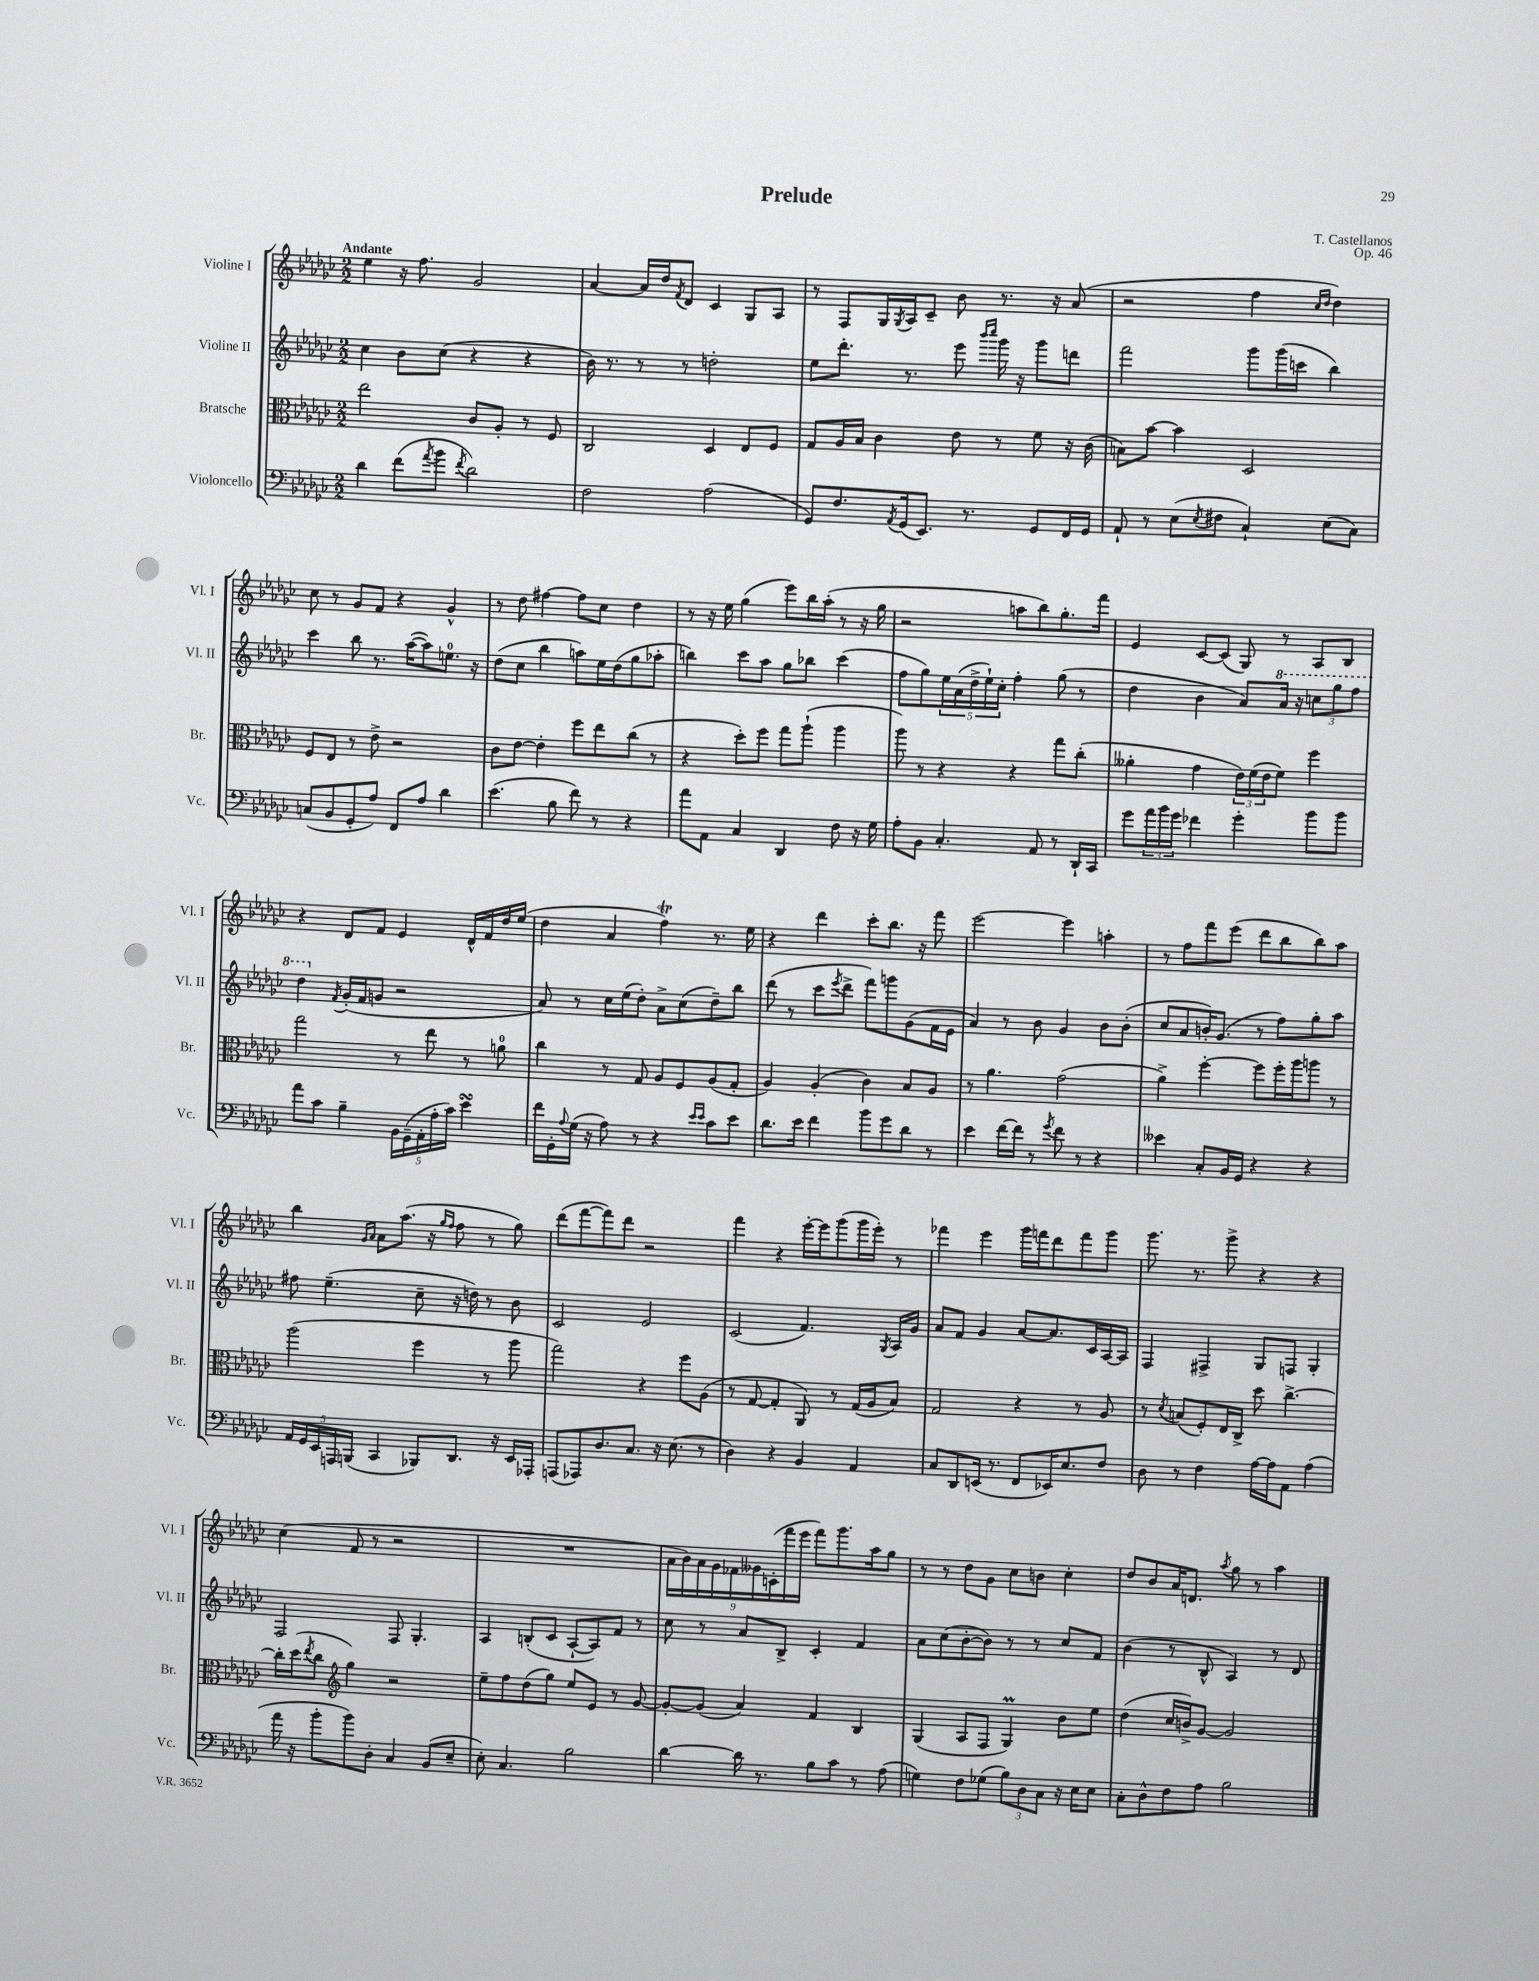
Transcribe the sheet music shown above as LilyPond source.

\header { title = "Prelude" composer = "T. Castellanos" opus = "Op. 46" }
<<
\new StaffGroup <<
\new Staff = "s0" \with { instrumentName = "Violine I" shortInstrumentName = "Vl. I" } {
    \clef treble \key ges \major \numericTimeSignature \time 2/2 \tempo "Andante"
    ees''4 r16 f''8. ges'2 |
    aes'4~ aes'16 des''16 \acciaccatura { f'8 } des'8 ces'4 ges8 aes8 |
    r8 f8 ges16 \acciaccatura { ges8 } aes16 ces'8-- bes'8 r8. r16 aes'8( |
    r2 f''4 \grace { ces''16 des''16 } des''4) |
    ces''8 r8 ges'8 f'8 r4 ges'4-^ |
    r8 des''8 fis''4~ fis''8 ces''8 des''4 |
    r8 r16 ees''16 ges''4( ees'''8) bes''16 aes''16-.( r8 r16 ges''16 |
    r2 a''8 bes''8) ges''8.-. f'''16 |
    ees'4 ces'8~ ces'8( ges8) r8 aes8 bes8 |
    r4 des'8 f'8 ees'4 des'16-^ f'16 des''16 ees''16( |
    des''4 aes'4 f''4\trill) r8. ees''16 |
    r4 des'''4 ces'''8-. bes''8. r16 f'''8 |
    ees'''2~ ees'''4 a''4-. |
    r8 f''8 f'''8 ees'''8( des'''8 bes''8 bes''8) aes''8 |
    bes''4 \grace { ges'16 aes'16 } aes'8 aes''8.( r16 \grace { ges''16 f''16 } f''8 r8 ges''8) |
    des'''8( f'''8~ f'''8) des'''8 r2 |
    f'''4 r4 ees'''16~-. ees'''16 ges'''8( ges'''16 ees'''16-.) r8 |
    fes'''4 ees'''4 ges'''16 f'''16 des'''8 f'''8 ges'''8 |
    ges'''8. r8. ges'''8-> r4 r4 |
    ces''4( f'8 r8 r2 |
    R1 |
    \tuplet 9/8 { aes'16 bes'16) aes'16 ges'16 fes'16 geses'16 c'16-.( f'''16 ees'''16 } f'''8) ges'''8. aes''16 ges''8 |
    r8 r8 des''8 ges'8 ces''8 b'8 ces''4-. |
    des''8 bes'8 aes'16 d'8. \acciaccatura { aes''8 } ges''8 r8 aes''4 \bar "|." |
}
\new Staff = "s1" \with { instrumentName = "Violine II" shortInstrumentName = "Vl. II" } {
    \clef treble \key ges \major \numericTimeSignature \time 2/2
    ces''4 bes'8 ces''8( r4 r4 |
    bes'16) r8. r8 r8 d''2-. |
    ees''8 des'''8.-. r8. ees'''8 \grace { bes'''16 ces''''16 } ges'''16 r16 ges'''8 d'''8 |
    f'''2 ges'''8 ges'''16( c'''16 bes''4) |
    ces'''4 bes''8 r8. aes''16~( aes''8) e''8.-0 r16 |
    des''8( ces''8 bes''4 a''8) ees''16 des''16( ges''8 aes''8-. |
    b''4) ces'''8 aes''8 ges''8 bes''8 ces'''4( |
    f''8 ges''8) \tuplet 5/4 { ees''16 aes'16( des''16-> ees''16-!) ces''16-. } f''4-. ges''8( r8 |
    des''4 bes'4 aes'8) \ottava #1 aes''16 r16 \tuplet 3/2 { c'''8 ges'''8 f'''8 } |
    des'''4 \ottava #0 \acciaccatura { f'8 } ges'16-.( f'16 g'8 r2 |
    aes'8) r8 ces''16 ees''16( des''8-.) aes'8-> ces''8( des''8--) bes''8 |
    des'''8( r8 ces'''8 \acciaccatura { ees'''8 } des'''8-> f'''8) g'''8 ges'8( f'16 ees'16 |
    aes'4) r8 bes'8 ges'4 bes'8 bes'8-.( |
    ces''8 aes'8 b'16-.) ges'8.( r8 f''8) ges''8-. aes''8 |
    fis''8 ees''4.--( ces''8-- r16 d''16) r8 bes'8 |
    ces'2 ees'2 |
    ces'2( f'4.) \acciaccatura { ges8 } aes16 ges'16 |
    aes'8 f'8 ges'4 aes'8~ aes'8. ces'16 aes16~ aes16 |
    f4 fis4-> ges8 f8 ges4-. |
    f2 f8 ges4.-. |
    aes4 b8-.( ces'8 aes8~-! aes8) f'8 r8 |
    ces''8 r8 aes'8 bes8-> ces'4-. f'4 |
    aes'8 ces''8( bes'8~-. bes'8) r8 r8 ces''8 f'8 |
    bes'4( r8 bes8-^ aes4) r8 des'8 \bar "|." |
}
\new Staff = "s2" \with { instrumentName = "Bratsche" shortInstrumentName = "Br." } {
    \clef alto \key ges \major \numericTimeSignature \time 2/2
    ees''2 ces'8 aes8-. r8 f8 |
    ces2 des4 ees8 f8 |
    ges8 aes16 bes16 ces'4 ees'8 r8 f'8 r16 ces'16( |
    b8) bes'8~ bes'4 des2 |
    f8 ees8 r8 ees'8-> r2 |
    ces'8 ees'8~ ees'4-. f''8 ees''8 ces''8( r8 |
    r4 des''8-.) f''8 ges''8 aes''8-!( aes''4 |
    aes''8) r8 r4 r4 ges''8 ces''8-.( |
    aeses'4-. ges'4 \tuplet 3/2 { ees'16) f'16( ees'16 } f'8) f''4 |
    ges''2 r8 ees''8 r8 a'8-0 |
    ces''4 r8 ges8 aes8 f8 aes8( ges8-. |
    aes4) aes4-.( ces'4) bes8 aes8 |
    r8 aes'4. ges'2( |
    aes'4->) f''4~-. f''8 f''16-. aes''16 a''8 r8 |
    aes''2( f''4 r8 aes''8 |
    ges''2) r4 f''8 aes8( |
    r8 ges8~ ges4-. aes,8) r8 ges16( aes16 bes8) |
    ges2 r4 r8 aes8 |
    r8 \acciaccatura { des'8 } b8( f8-.) ees16 ces16-> des''8 ces''4.~-> |
    ces''16-. des''16( \acciaccatura { ees''8 } ces''8 \clef treble ges''4) r2 |
    ees''8-- f''8 des''8( ges''8) ees''8 ees'8 r8 ges'8~ |
    ges'8~-. ges'8( aes'4) f'4 bes4 |
    ges4( aes8 f8 ges4\prall) bes'8 ees''8 |
    des''4( ces''16 b'16->) ges'8~ ges'2 \bar "|." |
}
\new Staff = "s3" \with { instrumentName = "Violoncello" shortInstrumentName = "Vc." } {
    \clef bass \key ges \major \numericTimeSignature \time 2/2
    des'4 f'8( \acciaccatura { aes'8 } bes'8 \acciaccatura { f'8 } des'2) |
    f2 aes2( |
    ges,8) f8. \acciaccatura { aes,8 } ges,16( ees,8.) r8. ges,8 f,16 ges,16 |
    aes,8-! r8 ees8( \acciaccatura { ees8 } fis8 ces4-!) ees8( ces8) |
    c8( bes,8 ges,8-. aes8) f,8 aes8 des'4 |
    ees'4.( bes8 f'8) r8 r4 |
    aes'8 aes,8 ces4 des,4 f8 r16 ges16 |
    aes8-. bes,8 ces4.-. aes,8 r8 des,16-! ces,16 |
    ges'8 \tuplet 3/2 { aes'16 bes'16 ges'16 } fes'4 ges'4-. bes'8 bes'8 |
    aes'8 ces'8 bes4-- \tuplet 5/4 { bes,16 ges,16--( aes,16-. aes16-. ces'16) } ees'4\turn |
    f'16 ges,16-. \appoggiatura { aes8 } ges16( r16 aes8) r8 r4 \grace { ees'16 ees'16 } ces'8 ees'8 |
    des'8. ees'16 f'4 bes'8 ges'8 des'8 r8 |
    ees'4 f'16~ f'16 r8 \acciaccatura { ges'8 } f'8 r8 r4 |
    eeses'4 ces8-. bes,16 ges,16 r4 r4 |
    \tuplet 5/4 { aes,16 ges,16 ees,16 a,,16 b,,16( } ces,4 bes,,8) des,8. r16 ees,16 aes,,16-. |
    a,,8( aes,,8) des8. ces8. r16 ees8.( r8 |
    des4) r4 bes,4 aes,4 |
    ces8 des,8 e,16( r8. f,8 ees,16) ees8. f8 |
    des8 r8 f4 aes16~ aes16 aes,8 aes4( |
    aes'16 r16 bes'8-. bes'8) des8-. ces4 bes,8( ees8-- |
    ees8-.) ces4. bes2 |
    des'4~ des'16 r8. bes8 ces'8 r8 aes8( |
    g4) f8 ges8( \tuplet 3/2 { bes8) des8 ces8 } r16 ees16 ees8 |
    ces8-. des8-^ f8 aes8 bes2 \bar "|." |
}
>>
>>
\layout { \context { \Score \remove "Bar_number_engraver" } }
